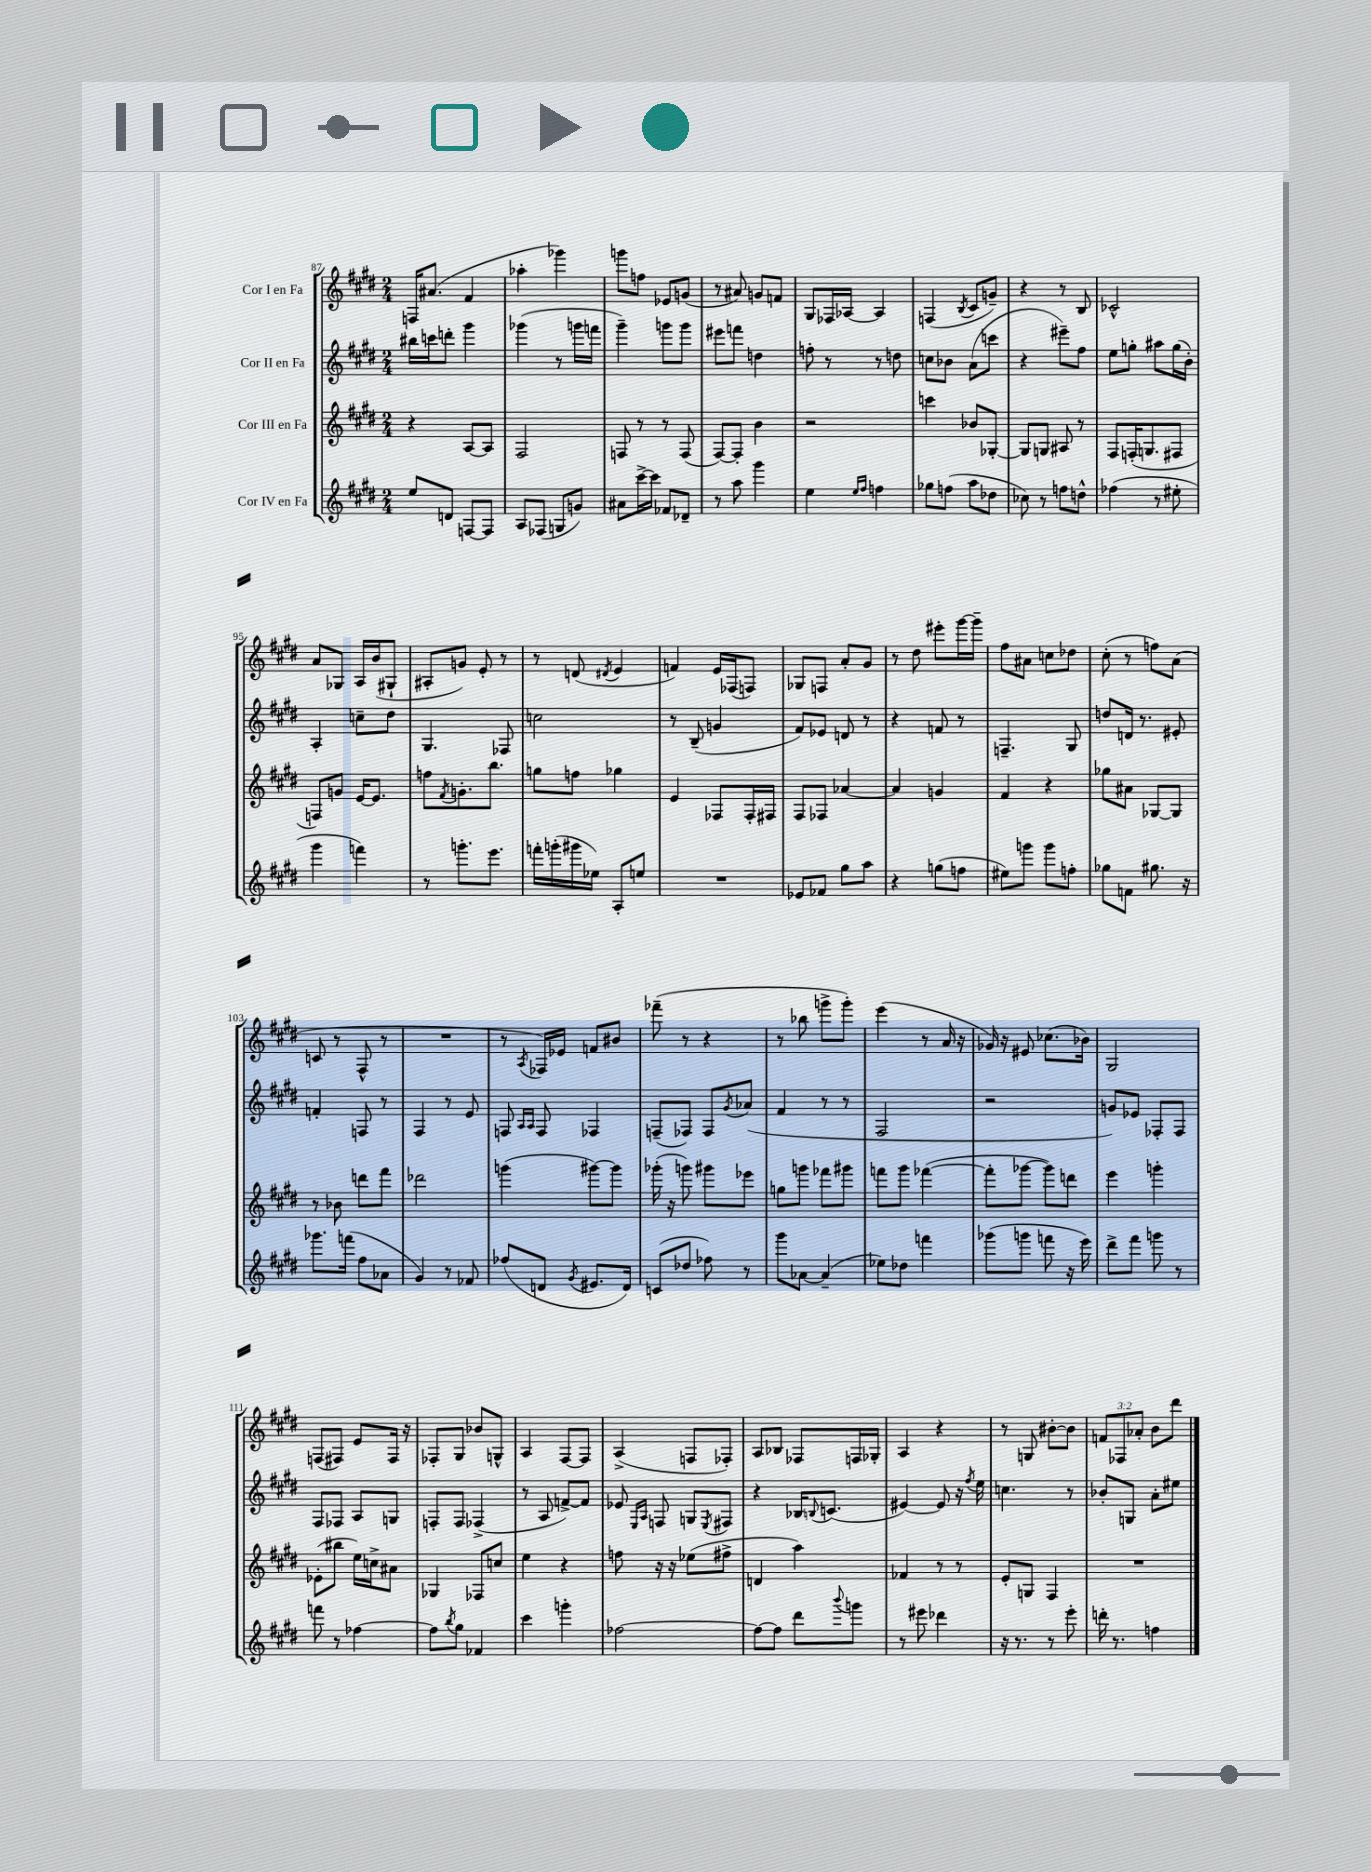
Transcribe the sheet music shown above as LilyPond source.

<<
\new StaffGroup <<
\new Staff = "s0" \with { instrumentName = "Cor I en Fa" } {
    \clef treble \key e \major \numericTimeSignature \time 2/4 \override Staff.TupletNumber.text = #tuplet-number::calc-fraction-text
    f16 ais'8.( fis'4 |
    aes''4-. ges'''4) |
    g'''8 f''8 ees'8 g'8( |
    r8 ais'8) g'8 f'8 |
    gis8 fes16 aes16~ aes4 |
    f4( \acciaccatura { b8 } cis'8 g'8--) |
    r4 r8 b8 |
    ces'2-^ |
    a'8 ges8 a16 b'16( gis8-! |
    ais8-. g'8) e'8-. r8 |
    r8 d'8( \acciaccatura { dis'8 } e'4 |
    f'4) e'16 fes16( f8) |
    ges8 f8 a'8-. gis'8 |
    r8 dis''8 eis'''8-. gis'''16~ gis'''16-- |
    fis''8 ais'8 c''8 des''8 |
    cis''8-.( r8 f''8) a'8( |
    c'8 r8 fis8-^ r8 |
    R2 |
    r8 \acciaccatura { a8 } fes16) ees'16 f'8 bis'8 |
    fes'''8--( r8 r4 |
    r8 bes''8 g'''8-> g'''8-.) |
    e'''4( r8 a'16 r16 |
    ges'16) r16 eis'8 ces''8.( bes'16) |
    gis2 |
    f8( fis8) e'8 fis16 r16 |
    fes8-. gis8 bes'8 g8-^ |
    a4 fis8~ fis8 |
    a4->( f8 fes8-.) |
    a8 bes8 fes8 f16 ges16-. |
    a4 r4 |
    r8 g8 bis'8~-. bis'8 |
    \tuplet 3/2 { f'8 fes8 aes'8-. } b'8 dis'''8 \bar "|." |
}
\new Staff = "s1" \with { instrumentName = "Cor II en Fa" } {
    \clef treble \key e \major \numericTimeSignature \time 2/4
    bis''16 c'''16 d'''8-. gis'''4 |
    ges'''4( r8 g'''16 f'''16 |
    gis'''4--) g'''8 g'''8 |
    eis'''8 f'''8 d''4 |
    f''8-. r8 r8 d''8 |
    c''8 bes'8 a'8( c'''8 |
    r4 eis'''8--) fis''8 |
    e''8 g''8-. ais''8 g''16( b'16-.) |
    a4-. c''8-- dis''8 |
    gis4. fes8 |
    c''2 |
    r8 b8--( g'4 |
    fis'8) ees'8 d'8 r8 |
    r4 f'8 r8 |
    f4.-- gis8 |
    d''8 d'16 r8. eis'8-. |
    f'4-. f8 r8 |
    fis4 r8 e'8 |
    f8 \grace { a16 a16 } f8 fes4 |
    f8--( fes8) fes8 \acciaccatura { gis'8 } aes'8( |
    fis'4 r8 r8 |
    fis2 |
    r2 |
    g'8) ees'8 fes8-. fes8 |
    fis8 fes8 a8 g8 |
    f8-. f8 fes4->( |
    r8 a8 f'8~->) f'8 |
    ees'8 \grace { e16 a16 } f8 g8 \acciaccatura { e8 } fis8 |
    r4 bes16 \appoggiatura { b8 } c'8.( |
    eis'4~) eis'8 r16 \acciaccatura { fis''8 } e''16 |
    c''4. r8 |
    bes'8-. g8 a'8-. eis''8 \bar "|." |
}
\new Staff = "s2" \with { instrumentName = "Cor III en Fa" } {
    \clef treble \key e \major \numericTimeSignature \time 2/4
    r4 a8~ a8 |
    fis2 |
    f8 r8 r8 f8( |
    fis8~) fis8-. b'4 |
    r2 |
    c'''4 bes'8 ges8~-. |
    ges8 g8 ais8 r8 |
    fis8 f16-.( g8. fis8 |
    f8) g'8 e'16~ e'8. |
    f''8 \acciaccatura { fis'8 } g'8.-. b''8. |
    g''8 f''8 ges''4 |
    e'4 fes8 fes16-. fis16 |
    fis8 fes8 aes'4~ |
    aes'4 g'4 |
    fis'4 r4 |
    ges''8 ais'8 ges8~ ges8 |
    r8 bes'8 d'''8 fis'''8 |
    des'''2 |
    g'''4( gis'''8~) gis'''8 |
    ges'''16-.( r16 g'''8) gis'''8 ees'''8 |
    g''8 g'''8 fes'''8 gis'''8 |
    f'''8 gis'''8 fes'''4~( |
    fes'''8-. ges'''8~ ges'''8) d'''8 |
    e'''4 g'''4-. |
    ees'8-.( bis''8 e''16) c''16-> ais'8 |
    ges4 fes8 c''8 |
    e''4 r4 |
    f''8 r16 r16 ees''8( fis''8-> |
    d'4 a''4) |
    fes'4 r8 r8 |
    e'8-. g8 fis4 |
    R2 \bar "|." |
}
\new Staff = "s3" \with { instrumentName = "Cor IV en Fa" } {
    \clef treble \key e \major \numericTimeSignature \time 2/4
    e''8 d'8 f8~ f8 |
    a8 fes8( g8 g'8) |
    ais'8 cis'''16~-> cis'''16 fes'8 des'8-- |
    r8 a''8 gis'''4 |
    e''4 \grace { e''16 fis''16 } f''4 |
    ges''8 f''8( a''8 des''8 |
    ces''8) r8 f''8 d''8-^ |
    fes''4( r8 eis''8-. |
    gis'''4 f'''4) |
    r8 g'''8.-. e'''8. |
    f'''16-. g'''16-.( gis'''16 ees''16) a8-. e''8 |
    R2 |
    ees'8 fes'8 gis''8 a''8 |
    r4 g''8( f''8 |
    eis''8) g'''8 g'''8 f''8-. |
    ges''8 f'8 gis''8. r16 |
    ges'''8. f'''16( fis''8 aes'8 |
    gis'4) r8 fes'8 |
    fes''8( d'8 \acciaccatura { gis'8 } eis'8. d'16) |
    c'8( des''8 fes''8) r8 |
    gis'''8 aes'8~ aes'4--( |
    ees''8) des''8 f'''4 |
    ges'''8( g'''8 f'''8 r16 e'''16) |
    dis'''8-> fis'''8 g'''8 r8 |
    f'''8 r8 fes''4~ |
    fes''8 \acciaccatura { b''8 } gis''8 fes'4 |
    cis'''4 g'''4-. |
    fes''2~ |
    fes''8~ fes''8 dis'''8 \appoggiatura { b'''8 } g'''8 |
    r8 eis'''8 des'''4 |
    r16 r8. r8 e'''8-. |
    d'''16-. r8. f''4 \bar "|." |
}
>>
>>
\layout { \context { \Score currentBarNumber = #87 } }
